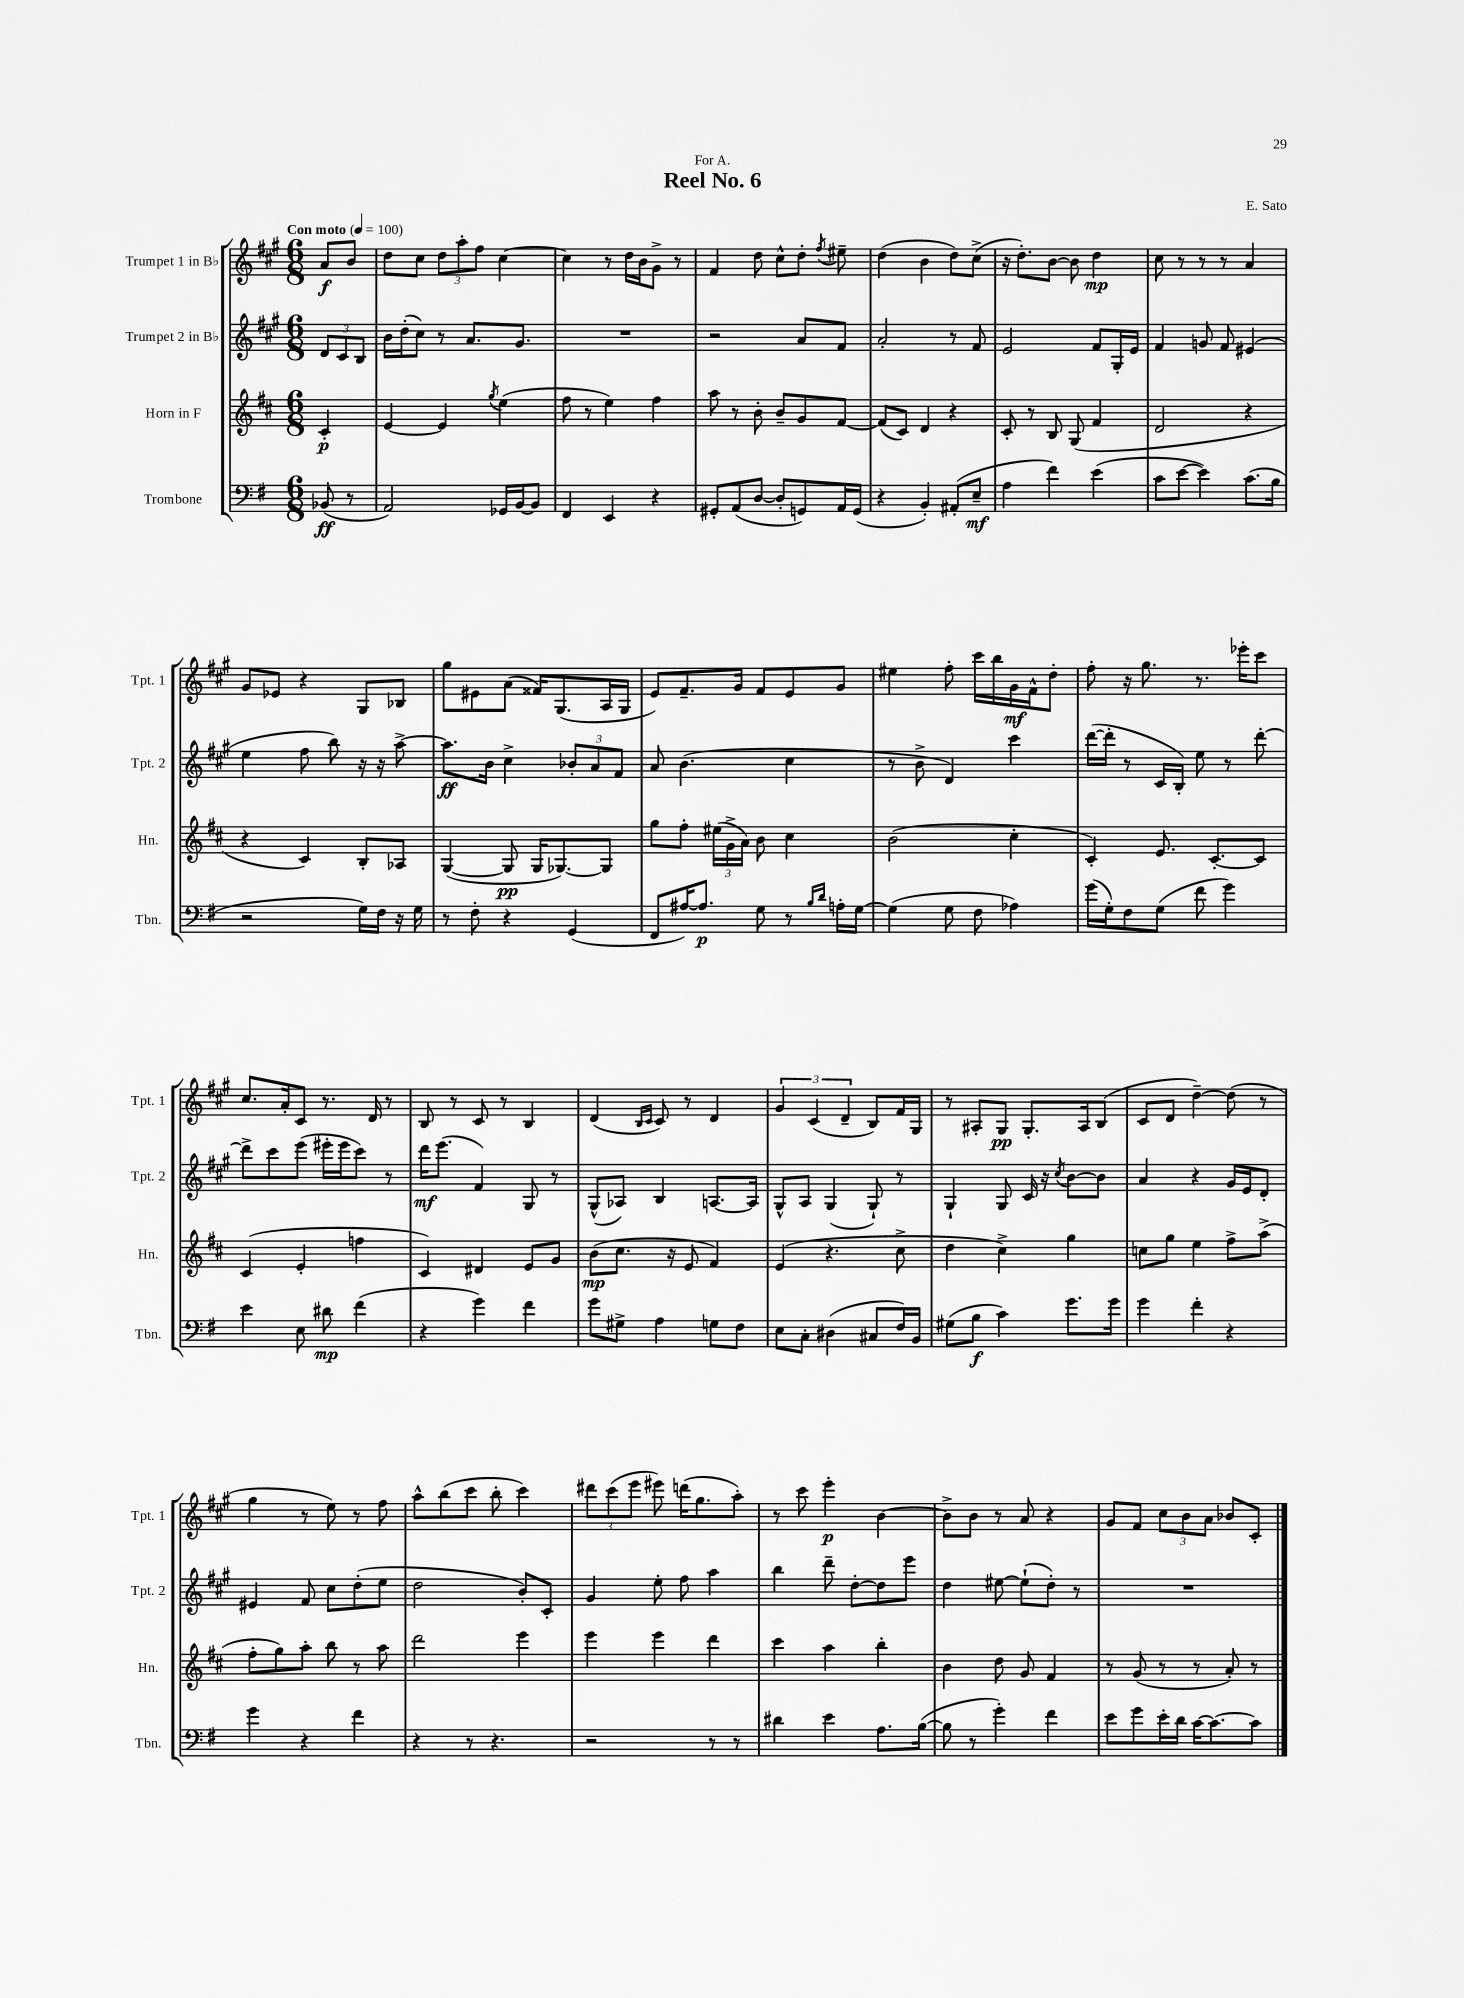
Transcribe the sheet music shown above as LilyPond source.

\header { title = "Reel No. 6" composer = "E. Sato" dedication = "For A." }
<<
\new StaffGroup <<
\new Staff = "s0" \with { instrumentName = "Trumpet 1 in Bb" shortInstrumentName = "Tpt. 1" } {
    \clef treble \key a \major \numericTimeSignature \time 6/8 \partial 4 \tempo "Con moto" 4 = 100
    \autoBeamOff a'8[\f b'8] |
    d''8[ cis''8] \tuplet 3/2 { d''8[ a''8-. fis''8] } cis''4~ |
    cis''4 r8 d''16[ b'16 gis'8]-> r8 |
    fis'4 d''8 cis''8[-^ d''8]-. \acciaccatura { fis''8 } eis''8-- |
    d''4( b'4 d''8[) cis''8]->( |
    r16 d''8.[-.) b'8]~ b'8 d''4\mp |
    cis''8 r8 r8 r8 a'4 |
    gis'8[ ees'8] r4 gis8[ bes8] |
    gis''8[ eis'8 a'8]( fisis'16[) gis8.( a16 gis16] |
    e'8[) fis'8.-- gis'16] fis'8[ e'8 gis'8] |
    eis''4 fis''8-. cis'''16[ b''16 gis'16\mf fis'16-^ d''8]-. |
    fis''8-. r16 gis''8. r8. ees'''16[-. cis'''8] |
    cis''8.[ a'16-. cis'8] r8. d'16 r8 |
    b8 r8 cis'8 r8 b4 |
    d'4( \grace { b16[ cis'16] } cis'8) r8 d'4 |
    \tuplet 3/2 { gis'4 cis'4( d'4-- } b8[) fis'16 gis16] |
    r8 ais8[-. gis8]\pp gis8.[-. ais16 b8]( |
    cis'8[ d'8] d''4~--) d''8( r8 |
    gis''4 r8 e''8) r8 fis''8 |
    a''8[-^ b''8( cis'''8] b''8-. cis'''4) |
    \tuplet 3/2 { dis'''8[ cis'''8( e'''8] } eis'''8) d'''16[( gis''8. a''8]-.) |
    r8 cis'''8 e'''4-.\p b'4~ |
    b'8[-> b'8] r8 a'8 r4 |
    gis'8[ fis'8] \tuplet 3/2 { cis''8[ b'8 a'8] } bes'8[ cis'8]-. \bar "|." |
}
\new Staff = "s1" \with { instrumentName = "Trumpet 2 in Bb" shortInstrumentName = "Tpt. 2" } {
    \clef treble \key a \major \numericTimeSignature \time 6/8 \partial 4
    \autoBeamOff \tuplet 3/2 { d'8[ cis'8 b8] } |
    b'16[ d''16-.( cis''8]) r8 a'8.[ gis'8.] |
    R2. |
    r2 a'8[ fis'8] |
    a'2-. r8 fis'8 |
    e'2 fis'8[ gis16-. e'16] |
    fis'4 g'8 fis'8 eis'4( |
    e''4 fis''8 b''8) r16 r16 a''8~-> |
    a''8.[\ff b'16] cis''4-> \tuplet 3/2 { bes'8[-. a'8 fis'8] } |
    a'8 b'4.( cis''4 |
    r8 b'8-> d'4) cis'''4 |
    d'''16[~( d'''16]-. r8 cis'16[ b16]-.) e''8 r8 d'''8~-. |
    d'''8[-> cis'''8 e'''8]( eis'''16[-. eis'''16 cis'''8]) r8 |
    d'''16[\mf e'''8.]( fis'4) gis8 r8 |
    gis8[-^( aes8]) b4 a8.[~ a16] |
    gis8[-^ a8] gis4( gis8-!) r8 |
    gis4-! gis8 cis'16 r16 \acciaccatura { cis''8 } b'8[~ b'8] |
    a'4 r4 gis'16[ e'16 d'8]-. |
    eis'4 fis'8 cis''8[ d''8-.( e''8] |
    d''2 b'8[-.) cis'8]-. |
    gis'4 e''8-. fis''8 a''4 |
    b''4 d'''8-- d''8[~-. d''8 e'''8] |
    d''4 eis''8~ eis''8[-!( d''8]-.) r8 |
    R2. \bar "|." |
}
\new Staff = "s2" \with { instrumentName = "Horn in F" shortInstrumentName = "Hn." } {
    \clef treble \key d \major \numericTimeSignature \time 6/8 \partial 4
    \autoBeamOff cis'4-.\p |
    e'4~ e'4 \acciaccatura { g''8 } e''4( |
    fis''8 r8 e''4) fis''4 |
    a''8 r8 b'8-. b'8[-- g'8 fis'8]~ |
    fis'8[( cis'8]) d'4 r4 |
    cis'8-. r8 b8 g8( fis'4 |
    d'2 r4 |
    r4 cis'4) b8[-. aes8] |
    g4~( g8\pp g16[ ges8.~) ges8] |
    g''8[ fis''8]-. \tuplet 3/2 { eis''16[( g'16-> a'16]) } b'8 cis''4 |
    b'2( cis''4-. |
    cis'4-.) e'8. cis'8.[~-. cis'8] |
    cis'4( e'4-. f''4 |
    cis'4) dis'4 e'8[ g'8] |
    b'8[\mp( cis''8.] r16 e'8 fis'4) |
    e'4( r4. cis''8-> |
    d''4 cis''4->) g''4 |
    c''8[ g''8] e''4 fis''8[-> a''8]->( |
    fis''8[-. g''8) a''8]-. b''8 r8 a''8 |
    d'''2 e'''4 |
    e'''4 e'''4 d'''4 |
    cis'''4 a''4 b''4-. |
    b'4 d''8 g'8 fis'4 |
    r8 g'8( r8 r8 a'8-.) r8 \bar "|." |
}
\new Staff = "s3" \with { instrumentName = "Trombone" shortInstrumentName = "Tbn." } {
    \clef bass \key g \major \numericTimeSignature \time 6/8 \partial 4
    \autoBeamOff bes,8\ff( r8 |
    a,2) ges,16[ b,16~ b,8] |
    fis,4 e,4 r4 |
    gis,8[-. a,8( d8]~ d8[-. g,8) a,16 g,16]( |
    r4 b,4-.) ais,8[-.( e8]--\mf |
    a4 fis'4) e'4( |
    c'8[ e'8]~ e'4) c'8.[( b16] |
    r2 g16[) fis16] r16 g16 |
    r8 fis8-. r4 g,4( |
    fis,8[ ais16~) ais8.]\p g8 r8 \grace { b16[ d'16] } a16[-. g16]~ |
    g4( g8 fis8 aes4) |
    g'16[( g16-.) fis8 g8]( fis'8 g'4) |
    e'4 e8 dis'8\mp fis'4( |
    r4 g'4) fis'4 |
    g'8[ gis8]-> a4 g8[ fis8] |
    e8[ c8]-. dis4( cis8[ fis16) b,16] |
    gis8[( b8]\f c'4) g'8.[ g'16] |
    g'4 fis'4-. r4 |
    g'4 r4 fis'4 |
    r4 r8 r4. |
    r2 r8 r8 |
    dis'4 e'4 a8.[ b16]~( |
    b8 r8 g'4-.) fis'4 |
    e'8[ g'8 e'16-. d'16] c'16[~ c'8.~ c'8] \bar "|." |
}
>>
>>
\layout { \context { \Score \remove "Bar_number_engraver" } }
